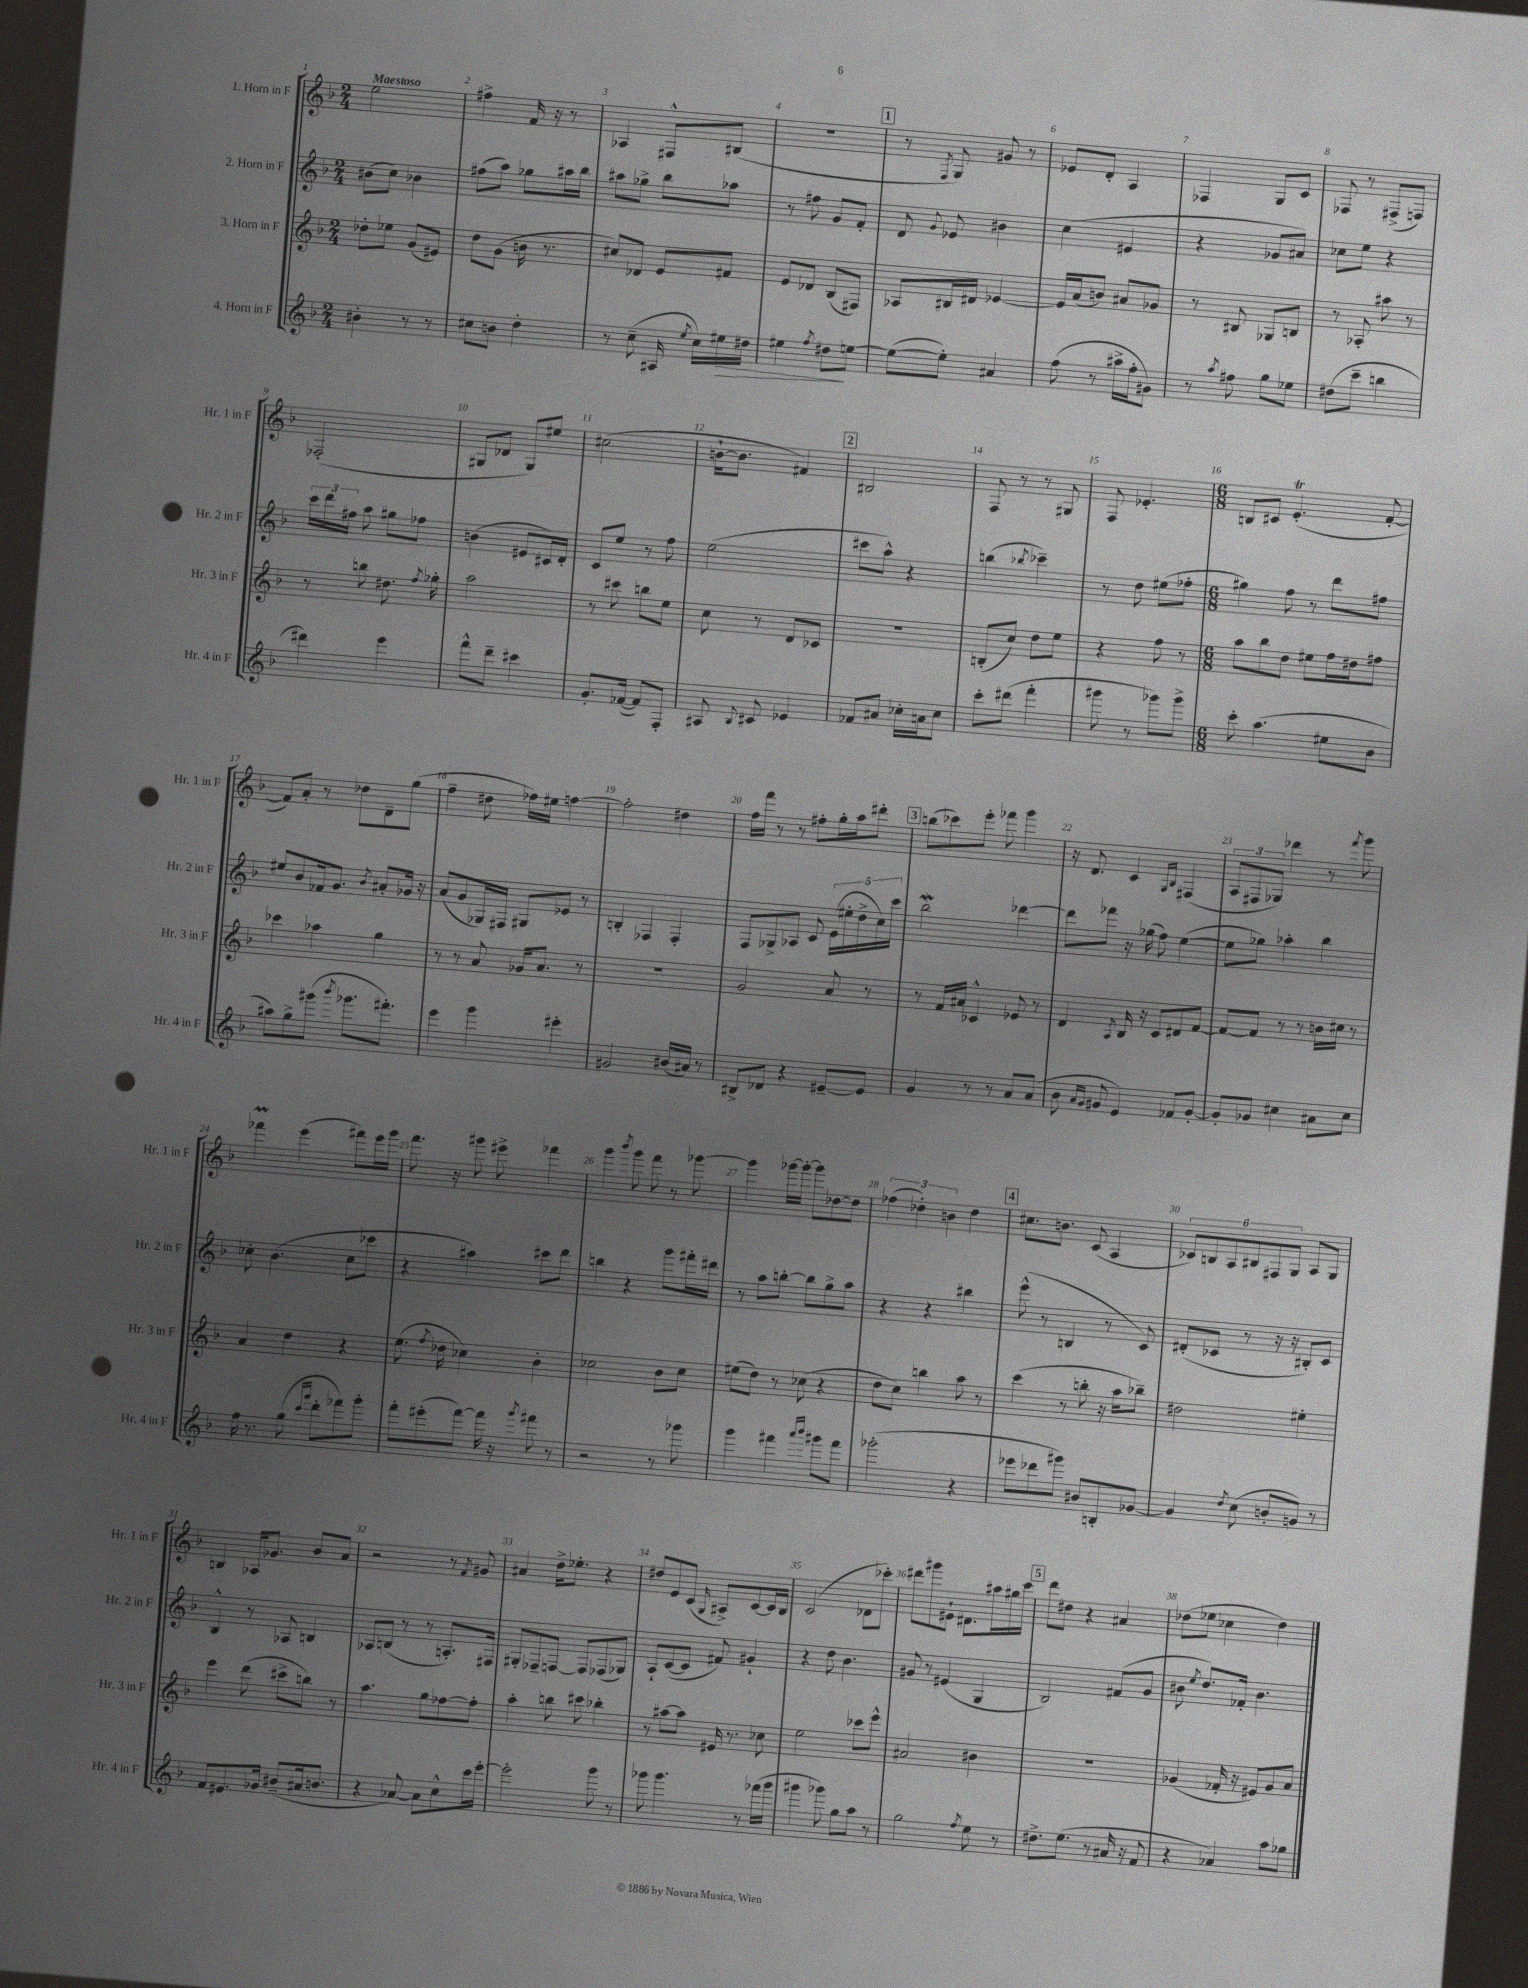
<<
\new StaffGroup <<
\new Staff = "s0" \with { instrumentName = "1. Horn in F" shortInstrumentName = "Hr. 1 in F" } {
    \clef treble \key f \major \numericTimeSignature \time 2/4 \tempo "Maestoso"
    \autoBeamOff e''2 |
    fis''4-> f'16 r16 r8 |
    aes4 fis8[-^ bis8]( |
    r2 |
    \mark \markup { \box "1" } r8 \acciaccatura { f8 } g8) gis'8 r8 |
    ees'8[ d'8]-. a4 |
    fes4 g8[ c'8] |
    fes8 r8 fis8[->( f8]) |
    fes2-.( |
    gis8[ des'8] gis8[) eis''8] |
    cis''2( |
    b'16[~-! b'8.] fis'4) |
    \mark \markup { \box "2" } bis2 |
    f8 r8 r8 gis8 |
    f8 ees'4.-. |
    \numericTimeSignature \time 6/8 b8[ cis'8] e'4.-.\trill( f'8~-. |
    f'8[) a'8]-. r8 des''8[ d'8-- g''8]( |
    f''4-- dis''8 fes''16[) eis''16] f''4~ |
    f''2-. dis''4 |
    f''16[ f'''16] r8 r8 fis''8[-. g''16-. a''16 dis'''8]-. |
    \mark \markup { \box "3" } b''8[( ces'''8) e'''8]-. fes'''8 g'''4 |
    r16 d'8. c'4 \grace { g16[ bes16] } fis4( |
    \tuplet 3/2 { a8[ fis8 ges8]) } des'''4 r8 \acciaccatura { f'''8 } g'''8 |
    fes'''4\prall e'''4( fis'''8[) e'''16 g'''16] |
    f'''8. r16 gis'''8 eis'''8-> fes'''4 |
    g'''4 \acciaccatura { bes'''8 } g'''8 f'''8 r8 ges'''8~ |
    ges'''4 ges'''16[~ ges'''16]~-. ges'''8[ des''8~ des''8] |
    \tuplet 3/2 { fes''4( des''4-.) b'4 } des''4 |
    \mark \markup { \box "4" } cis''8.[ b'8.] c'8( a4 |
    \tuplet 6/4 { ces'8[) b8 a8 bis8 fis8 g8] } a8[ g8] |
    b4 aes16[ ges'8.] bes'8[ a'8] |
    r2 r8 \acciaccatura { f'8 } gis'8 |
    ais'4 d''16[-> ees''8.]-. r4 |
    dis''8[ e'8 c'8]( \grace { g16 } ais8[->) c'8~ c'16 bes16] |
    c'2( des'8[ ces'''8]-.) |
    dis'''8[ gis'''8 eis'8]-! dis'8.[ ais''16 gis''16 c'''16] |
    \mark \markup { \box "5" } d'''8[ dis''8] r4 ais'4 |
    des''8[( ees''8] ces''4 des''4) \bar "|." |
}
\new Staff = "s1" \with { instrumentName = "2. Horn in F" shortInstrumentName = "Hr. 2 in F" } {
    \clef treble \key f \major \numericTimeSignature \time 2/4
    \autoBeamOff bis'8[( c''8]) bes'4 |
    fis''8[( a''8]) ges''8[ ais''16 bes''16] |
    ais''8[ ges''8]-> bes''8[ aes''8] |
    r8 fis''8 g'8[ f'8]-. |
    \mark \markup { \box "1" } d'8 \appoggiatura { g'8 } ees'8 bis'4 |
    c''4( eis'4 |
    r4 ges'8[ ais'8]) |
    ces''8[ e''8] r4 |
    \tuplet 3/2 { c'''16[ d'''16 fis''16] } a''8 gis''8[ fes''8] |
    b'4( eis'8[ cis'16) d'16]-. |
    c'8[ e''8] r8 f''8 |
    e''2( |
    \mark \markup { \box "2" } cis'''8[ a''8]-^) r4 |
    b''4( \acciaccatura { bes''8 } ces'''4--) |
    r8 d''8 eis''8[( fes''8]-. |
    \numericTimeSignature \time 6/8 gis''4) f''8 r8 d'''8[ fis''8] |
    eis''8[ bes'8 fes'16 g'8.] \acciaccatura { bes'8 } ais'8[-. ges'16] r16 |
    a'8[( g'8 ges16) fis16] gis8[ ees'8] r8 |
    b4-. fes4 fes4-. |
    f8[ ges8-> aes8] c'8 \tuplet 5/4 { e'16[( eis''16-. d''16-> c''16) c'''16] } |
    \mark \markup { \box "3" } bes''2\mordent des'''4~ |
    des'''8[ fes'''8] r16 ges''16( f''8) e''4~( |
    e''8[ ges''8]) aes''4-. bes''4 |
    ces''8-. bes'4.( ces''8[ ces'''8] |
    r4 ais''4) cis'''8[ d'''8] |
    b''4 r4 g'''8[ fis'''16-. dis'''16] |
    r8 a''8[ b''8]~-. b''8[ g''8-> a''8] |
    r4 r4 bis''4 |
    \mark \markup { \box "4" } e'''8-^( r8 b4 r8 c'8) |
    dis'8[-.( ces'8] r8 r16 r16 bis8[-.) ces'8] |
    bes4-^ r8 aes8 b4 |
    aes8[ b8]( r8 r8 a8.[-.) fis16] |
    gis8[-. fes8-- f8]~ f8[ fes8( ges8]) |
    a8[-! c'8~( c'8] fis'8) gis'4-! |
    r4 d''8 bes'4. |
    gis'8 r8 eis'4( g4 |
    \mark \markup { \box "5" } bes2) fis'8[( g'8] |
    bis'8 \acciaccatura { e''8 } d''8.[) fes'16]-. bis'4. \bar "|." |
}
\new Staff = "s2" \with { instrumentName = "3. Horn in F" shortInstrumentName = "Hr. 3 in F" } {
    \clef treble \key f \major \numericTimeSignature \time 2/4
    \autoBeamOff des''8[-. ees''8] g'8[( eis'8]) |
    d''8[ g'8]( b'16 r8. |
    cis''8[) des'8] e'8[ fis'8] |
    e'8[ des'8] bes8[( fis8]) |
    \mark \markup { \box "1" } aes8[ bis16 dis'16] ees'4~ |
    ees'16[ a'16( b'8]) ais'8[ ges'8] |
    r8 bis8 ges8[ b8] |
    r8 aes8-. ais''8 r8 |
    r8 b''8 dis''8. \acciaccatura { f''8 } ges''16-. |
    a''2 |
    r8 cis'''8 b''8[ e''8] |
    c''8 r8 d'8[ ces'8] |
    \mark \markup { \box "2" } R2 |
    b8[-.( c''8]) d''8[ e''8] |
    r4 f''8 r8 |
    \numericTimeSignature \time 6/8 a''8[ bes''8 d''8] eis''8[ f''16 dis''16 fis''8] |
    ces'''4 aes''4 g''4 |
    r8 r8 a'8 ges'16[ a'8.] r8 |
    R2. |
    g'2 a'8 r8 |
    \mark \markup { \box "3" } r8 f'16[ ais'16] ces'4-^ ees'8 r8 |
    d'4 \acciaccatura { a8 } bes16 r16 c'8[ dis'8 f'8]~ |
    f'8[~ f'8] r8 r8 b'16[ cis''16] r8 |
    a'4 d''4 r4 |
    e''8.( \acciaccatura { f''8 } des''16 ces''4) bes'4-. |
    ces''2 bes'8[ ces''8] |
    eis''8[( d''8]) r8 ces''8( r4 |
    d''8[ c''8]) b''4 a''8 r8 |
    \mark \markup { \box "4" } c'''4( r8 b''8-. r16 a''16[ bes''8]--) |
    dis''2 eis''4-. |
    e'''4 d'''8( cis'''8[-> b''8]) r8 |
    a''4. g''8[ fes''8~ fes''8]-. |
    a''4-. b''8 cis'''8 bes''4-. |
    r8 ais''8[~ ais''8] eis'16 r8. ces''8 |
    e''2 ces'''8[ e'''8]-^ |
    ais'2 bis'4 |
    \mark \markup { \box "5" } R2. |
    ges'4( fes'16-. r16 eis'8[) ges'8 a'8] \bar "|." |
}
\new Staff = "s3" \with { instrumentName = "4. Horn in F" shortInstrumentName = "Hr. 4 in F" } {
    \clef treble \key f \major \numericTimeSignature \time 2/4
    \autoBeamOff bis'4-. r8 r8 |
    cis''8[ b'8] d''4-. |
    r8 c''8--( ais16 \acciaccatura { e''8 } c''16[) eis''16\> dis''16] |
    eis''4 \acciaccatura { f''8 } dis''8[\! e''8]~ |
    \mark \markup { \box "1" } e''8[~( e''8]-.) ais'4 |
    f''8( r8 ais''16[-> f''16-. gis'8]) |
    r8 \acciaccatura { a''8 } fis''8 g''8[ ees''8] |
    dis''8[( c'''8]-- b''4 |
    dis'''4) e'''4 |
    f'''8[-^ d'''8]-- cis'''4 |
    g'8.[-. fes'16]~( fes'8[) f8]-. |
    ais8 \appoggiatura { bes8 } cis'8 ees'4 |
    \mark \markup { \box "2" } fes'8[ ais'8] ces''16[-. a'16 ces''8] |
    c'''8[-. dis'''8]( f'''4-. |
    gis'''8 r8 ges'''8[) ges'''8]-> |
    \numericTimeSignature \time 6/8 c'''8-. a''4.( eis''8[ bes'8] |
    ais''8[) g''8-> gis'''8]( \acciaccatura { bes'''8 } ges'''8.[ fis'''8.]-.) |
    e'''4 g'''4 eis'''4-. |
    gis'2 bis'16[( ais'16]) r8 |
    bis8[-> des'8] r4 eis'8[~-- eis'8] |
    \mark \markup { \box "3" } g'4 r8 r8 a'8[ a'8]( |
    bes'8 \grace { a'16[ g'16] } gis'8 e'4) fes'8[ gis'8]~-. |
    gis'8[-. ges'8] cis''4 ais'8[ cis''8] |
    f''16 r8. g''8( \grace { c'''16[ g'''16] } d'''8[-. fes'''8) g'''8]-. |
    f'''8[-. eis'''8-.( f'''8]~) f'''16 r16 \acciaccatura { g'''8 } fis'''8 r8 |
    r2 r8 ges'''8 |
    g'''4 fis'''4 \grace { a'''16[ bes'''16] } gis'''8[ fis'''8] |
    ges'''2-.( r4 |
    \mark \markup { \box "4" } ees'''8[ des'''8 gis'''8]) bis'8[ b8-. ges'8]~ |
    ges'4 \acciaccatura { d''8 } c''8( b'8[-. g'8]) r8 |
    f'8[ eis'8. ges'16] bis'8[--( ais'16 b'8.] |
    r4 aes'8~) aes'8[ c''8-^ c'''16 e'''16]~-. |
    e'''2-. g'''8 r8 |
    ges'''8 ges'''4. r8 fes'''16[( ges'''16] |
    gis'''4 ges'''8) g''8[ a''8] r8 |
    g''2 \acciaccatura { f''8 } e''8 r8 |
    \mark \markup { \box "5" } dis''8.[-> e''8.]( r8 ais'16 r16 f'8 |
    r4 aes'4) a''8[ ges''8] \bar "|." |
}
>>
>>
\layout { \context { \Score \override BarNumber.break-visibility = ##(#f #t #t) barNumberVisibility = #all-bar-numbers-visible } }
